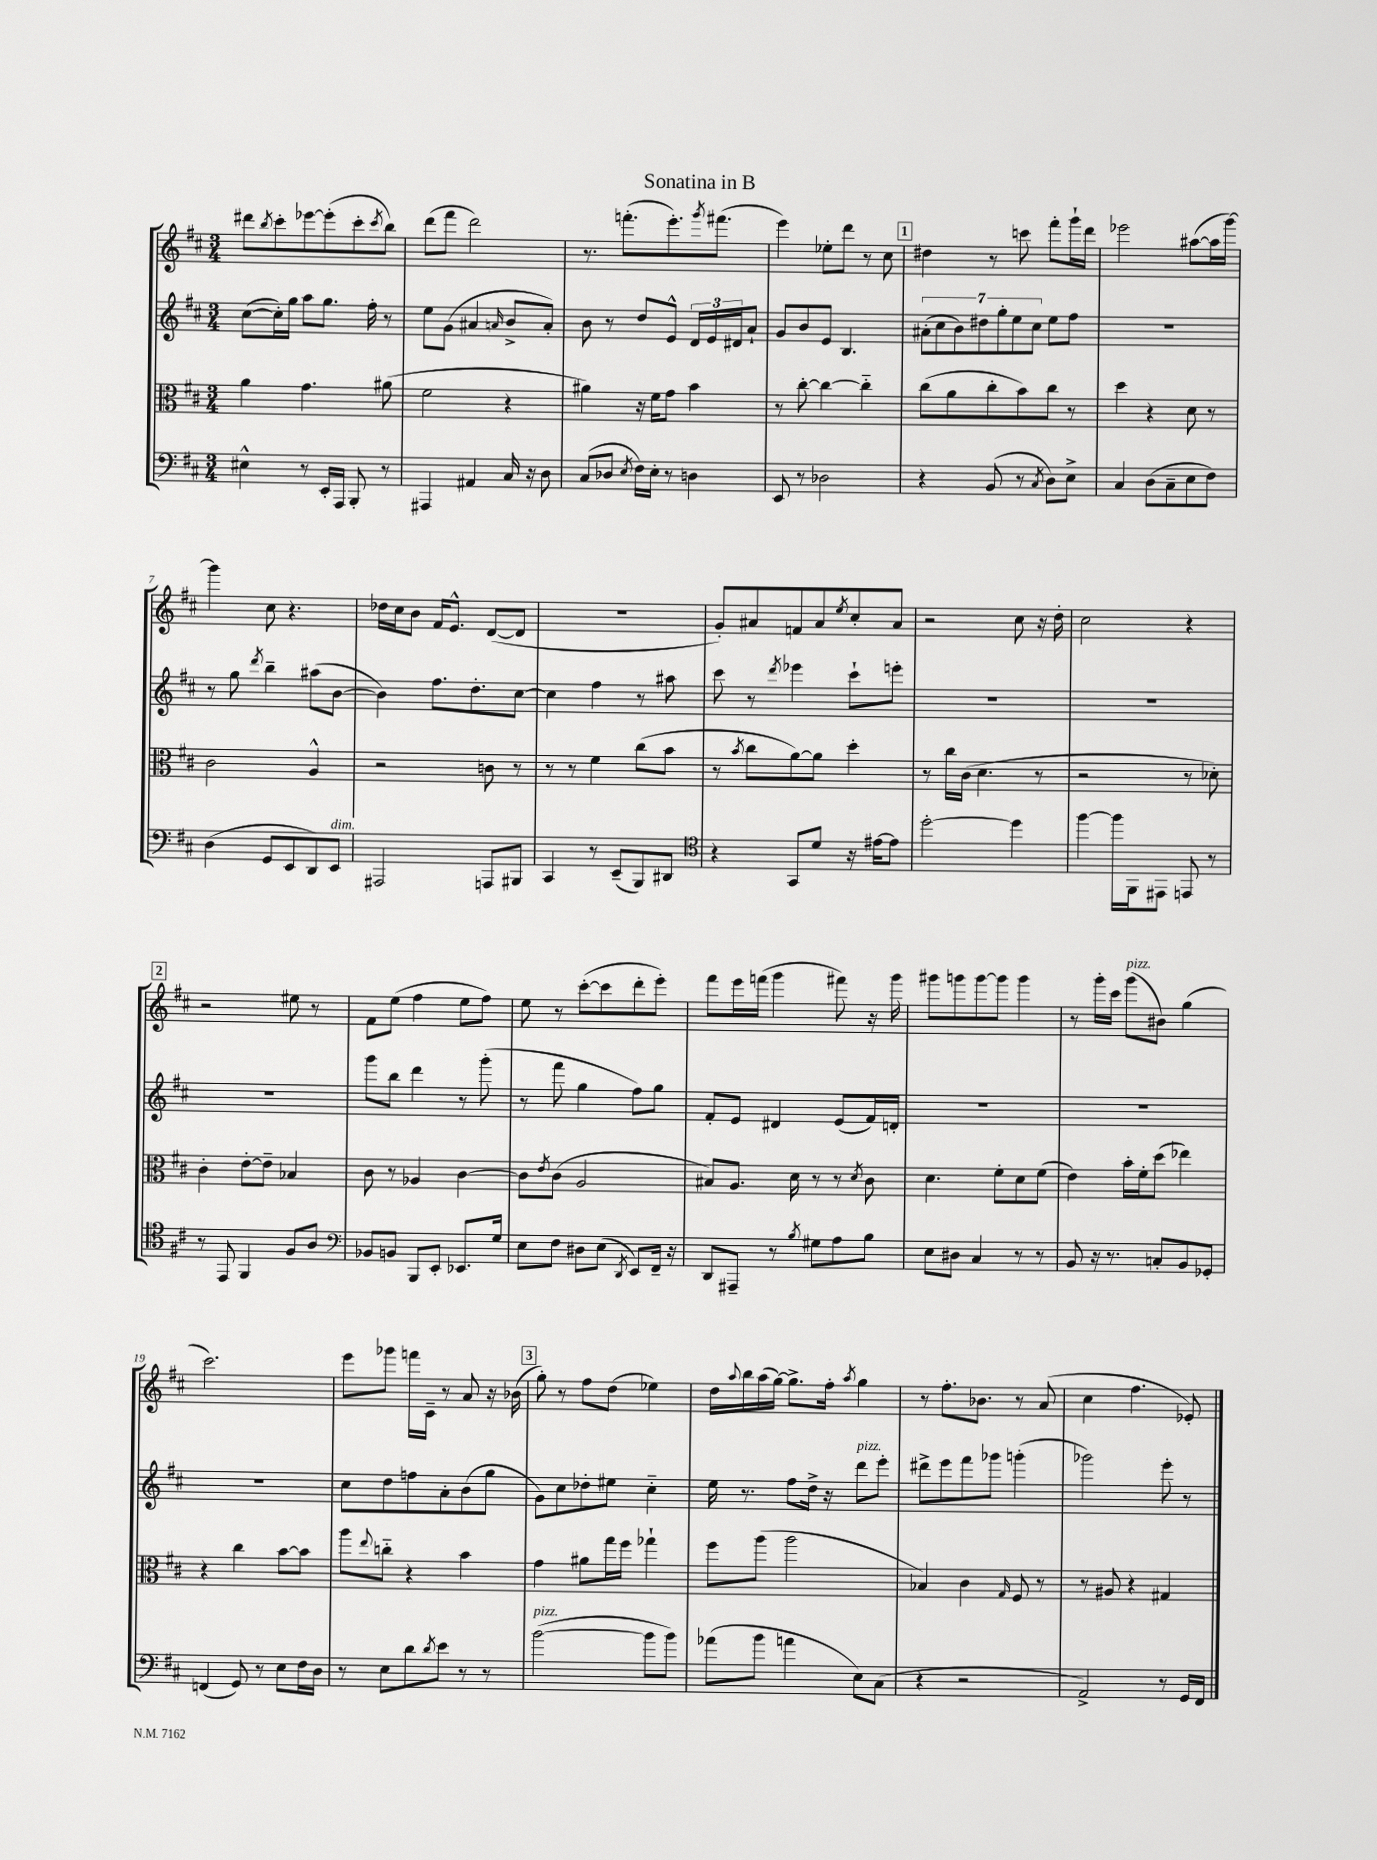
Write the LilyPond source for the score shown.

\header { title = "Sonatina in B" }
<<
\new StaffGroup <<
\new Staff = "s0" {
    \clef treble \key d \major \numericTimeSignature \time 3/4
    dis'''8 \acciaccatura { b''8 } cis'''8-. ees'''8~ ees'''8-.( cis'''8-. \acciaccatura { cis'''8 } b''8) |
    d'''8( fis'''8 d'''2) |
    r8. f'''8.-.( e'''8.-.) \acciaccatura { g'''8 } fis'''8.( |
    e'''4) ees''8-. d'''8 r8 cis''8 |
    \mark \markup { \box "1" } dis''4 r8 c'''8 fis'''8-. g'''16-! d'''16 |
    ees'''2 ais''8~( ais''16 g'''16~) |
    g'''4 cis''8 r4. |
    des''16 cis''16 b'8 fis'16 e'8.-^ d'8~( d'8 |
    R2. |
    g'8-.) ais'8 f'8 ais'8 \acciaccatura { e''8 } cis''8-. ais'8 |
    r2 cis''8 r16 d''16-. |
    cis''2 r4 |
    \mark \markup { \box "2" } r2 eis''8 r8 |
    fis'8 e''8( fis''4 e''8 fis''8) |
    e''8 r8 cis'''8~-.( cis'''8 d'''8-. e'''8-.) |
    fis'''8 e'''16 f'''16( g'''4 fis'''8) r16 g'''16 |
    gis'''8 g'''8 g'''8~ g'''8 g'''4 |
    r8 g'''16-. cis'''16 g'''8^\markup { \italic "pizz." }( bis'8) g''4( |
    cis'''2.) |
    e'''8 ges'''8 f'''16 cis'16-- r8 a'8 r16 bes'16( |
    \mark \markup { \box "3" } g''8-.) r8 fis''8 d''8( ees''4) |
    d''16 \appoggiatura { a''8 } b''16 a''16( g''16~) g''8.-> fis''16-. \acciaccatura { a''8 } g''4 |
    r8 fis''8.-. bes'8. r8 a'8( |
    cis''4 fis''4. ees'8-.) \bar "|." |
}
\new Staff = "s1" {
    \clef treble \key d \major \numericTimeSignature \time 3/4
    cis''8~( cis''16-.) g''16 a''8 g''8. fis''16-. r8 |
    e''8 g'8( ais'4 \grace { a'16 } b'8-> a'8-.) |
    b'8 r8 d''8 e'8-^ \tuplet 3/2 { d'16 e'16 dis'16 } a'8-! |
    g'8 b'8 e'8 b4. |
    \mark \markup { \box "1" } \tuplet 7/4 { ais'8-.( cis''8 b'8) dis''8 g''8-. e''8 cis''8 } e''8 fis''8 |
    R2. |
    r8 g''8 \acciaccatura { d'''8 } b''4-- ais''8( b'8~ |
    b'4) fis''8. d''8.-. cis''8~ |
    cis''4 fis''4 r8 ais''8 |
    cis'''8 r8 \acciaccatura { d'''8 } ees'''4 cis'''8-! e'''8-. |
    R2. |
    R2. |
    \mark \markup { \box "2" } R2. |
    g'''8 b''8 d'''4 r8 g'''8-.( |
    r8 fis'''8 g''4 fis''8) g''8 |
    fis'8-. e'8 dis'4 e'8( fis'16) d'16-. |
    R2. |
    R2. |
    R2. |
    cis''8 d''8 f''8 a'8-. b'8( g''8 |
    \mark \markup { \box "3" } g'8) cis''8 des''8-. eis''8 cis''4-_ |
    e''16 r8. fis''8 d''16-> r16 d'''8^\markup { \italic "pizz." } e'''8-. |
    dis'''8-> e'''8 fis'''8 ges'''8 g'''4-.( |
    ges'''2) e'''8-. r8 \bar "|." |
}
\new Staff = "s2" {
    \clef alto \key d \major \numericTimeSignature \time 3/4
    a'4 g'4. ais'8( |
    fis'2 r4 |
    ais'4) r16 fis'16 g'8 b'4 |
    r8 cis''8~-. cis''4~ cis''4-_ |
    \mark \markup { \box "1" } cis''8( a'8 cis''8-. b'8) cis''8 r8 |
    d''4 r4 d'8 r8 |
    cis'2 a4-^ |
    r2 c'8 r8 |
    r8 r8 fis'4 cis''8( b'8 |
    r8 \acciaccatura { b'8 } cis''8 a'8~) a'8 d''4-. |
    r8 cis''16 cis'16( d'4. r8 |
    r2 r8 des'8-.) |
    \mark \markup { \box "2" } cis'4-. e'8~-. e'8-- bes4 |
    cis'8 r8 aes4 cis'4~ |
    cis'8 \acciaccatura { e'8 } cis'8( a2 |
    bis8) a8. d'16 r8 r8 \acciaccatura { d'8 } cis'8 |
    d'4. fis'8-. d'8 fis'8( |
    e'4) b'16-. fis'16-. d''8( ees''4) |
    r4 cis''4 b'8~ b'8 |
    a''8 \appoggiatura { e''8 } c''8-_ r4 b'4 |
    \mark \markup { \box "3" } g'4 ais'8 g''16 fis''16 ges''4-! |
    fis''8 a''8( a''2 |
    bes4) cis'4 \grace { g16 } fis8 r8 |
    r8 ais8 r4 gis4 \bar "|." |
}
\new Staff = "s3" {
    \clef bass \key d \major \numericTimeSignature \time 3/4
    eis4-^ r8 e,16-. a,,16 b,,8-. r8 |
    ais,,4 ais,4 cis16 r16 d8 |
    cis8( des8 \acciaccatura { e8 } fis16) e16-. r8 d4 |
    e,8 r8 des2 |
    \mark \markup { \box "1" } r4 b,8( r8 \acciaccatura { cis8 } d8) e8-> |
    cis4 d8( cis8-- e8 fis8) |
    d4( g,8 e,8 d,8) e,8^\markup { \italic "dim." } |
    ais,,2 a,,8 bis,,8 |
    cis,4 r8 e,8--( b,,8) dis,8 |
    \clef tenor r4 g,8 d'8 r16 eis'16~ eis'8 |
    d''2~-. d''4 |
    fis''4~ fis''16 fis,16 eis,8 e,8 r8 |
    \mark \markup { \box "2" } r8 e,8 fis,4 fis8 a8 |
    \clef bass bes,8 b,8 b,,8 e,8-. ees,8. g16 |
    e8 fis8 dis8 e8( \acciaccatura { d,8 } e,8) fis,16-- r16 |
    d,8 ais,,8-- r8 \acciaccatura { b8 } gis8 a8 b8 |
    e8 dis8 cis4 r8 r8 |
    b,8 r16 r8. c8-. b,8 ges,8-. |
    f,4( g,8) r8 e8 fis16 d16 |
    r8 e8 d'8 \acciaccatura { d'8 } e'8 r8 r8 |
    \mark \markup { \box "3" } b'2~^\markup { \italic "pizz." }( b'8 b'8) |
    aes'8( b'8 a'4 e8) cis8( |
    r4 r2 |
    a,2->) r8 g,16 fis,16 \bar "|." |
}
>>
>>
